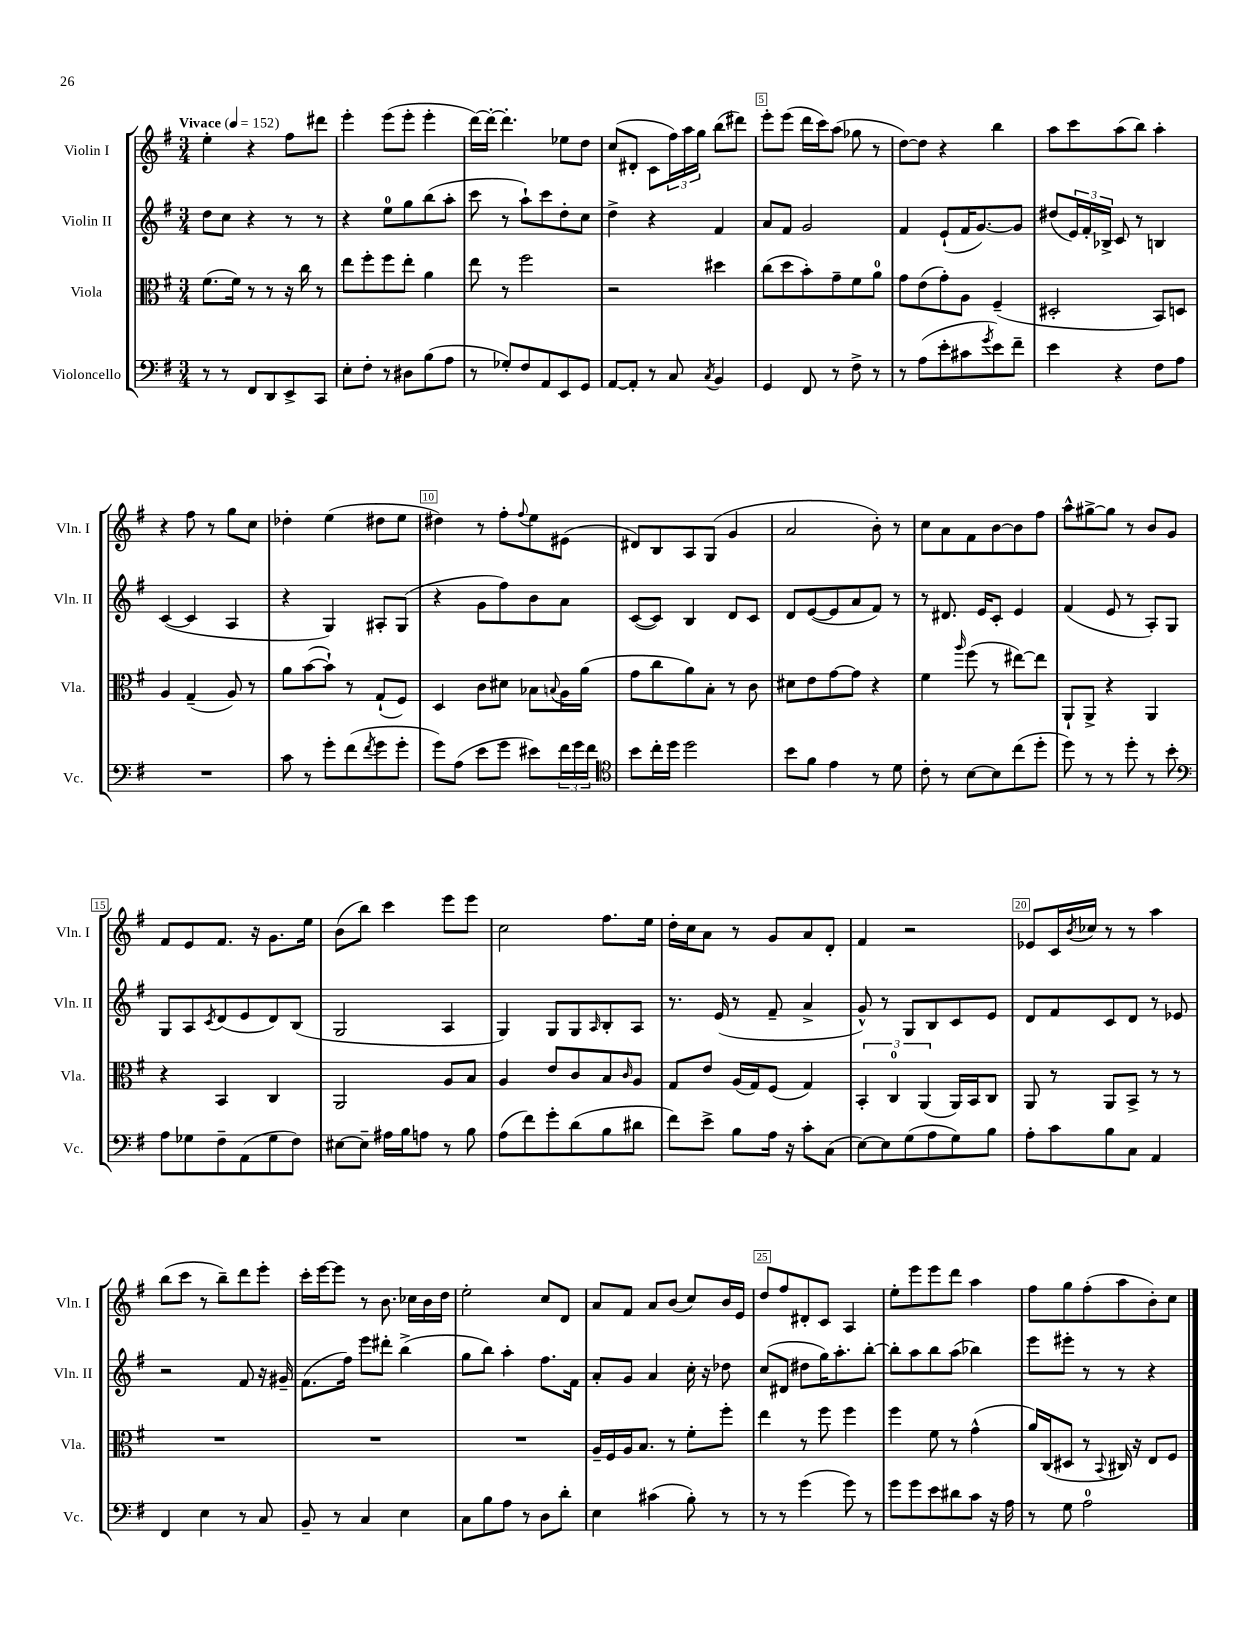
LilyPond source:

<<
\new StaffGroup <<
\new Staff = "s0" \with { instrumentName = "Violin I" shortInstrumentName = "Vln. I" } {
    \clef treble \key g \major \numericTimeSignature \time 3/4 \tempo "Vivace" 4 = 152
    e''4-. r4 fis''8 dis'''8 |
    e'''4-. e'''8( e'''8-. e'''4-. |
    d'''16~) d'''16~-. d'''4.-. ees''8 d''8 |
    c''8( dis'8-. c'8 \tuplet 3/2 { fis''16) a''16 g''16 } b''8( dis'''8) |
    e'''8-. e'''8( d'''16 c'''16) a''8( ges''8 r8 |
    d''8~) d''8 r4 b''4 |
    a''8 c'''8 a''8( b''8) a''4-. |
    r4 fis''8 r8 g''8 c''8 |
    des''4-. e''4( dis''8 e''8 |
    dis''4) r8 fis''8-. \appoggiatura { fis''8 } e''8 eis'8( |
    dis'8) b8 a8 g8( g'4 |
    a'2 b'8-.) r8 |
    c''8 a'8 fis'8 b'8~ b'8 fis''8 |
    a''8-^ gis''8~-> gis''8 r8 b'8 g'8 |
    fis'8 e'8 fis'8. r16 g'8. e''16 |
    b'8( b''8) c'''4 e'''8 e'''8 |
    c''2 fis''8. e''16 |
    d''16-. c''16 a'8 r8 g'8 a'8 d'8-. |
    fis'4 r2 |
    ees'8 c'16 \acciaccatura { b'8 } ces''16 r8 r8 a''4 |
    b''8( c'''8 r8 b''8--) d'''8 e'''8-. |
    c'''16-. e'''16~ e'''8 r8 b'8. ces''16 b'16 d''16 |
    e''2-. c''8 d'8 |
    a'8 fis'8 a'8 b'8( c''8) b'16 e'16 |
    d''8 fis''8 dis'8-. c'8 a4 |
    e''8-. e'''8 e'''8 d'''8 a''4 |
    fis''8 g''8 fis''8-.( a''8 b'8-.) c''8 \bar "|." |
}
\new Staff = "s1" \with { instrumentName = "Violin II" shortInstrumentName = "Vln. II" } {
    \clef treble \key g \major \numericTimeSignature \time 3/4
    d''8 c''8 r4 r8 r8 |
    r4 e''8-0 g''8 b''8( a''8-. |
    c'''8 r8 a''8-!) c'''8 d''8-. c''8 |
    d''4-> r4 fis'4 |
    a'8 fis'8 g'2 |
    fis'4 e'8-!( fis'16 g'8.~) g'8 |
    dis''8( \tuplet 3/2 { e'16) fis'16-. bes16-> } c'8 r8 b4 |
    c'4~( c'4 a4 |
    r4 g4) ais8-. g8( |
    r4 g'8 fis''8) b'8 a'8 |
    c'8~( c'8) b4 d'8 c'8 |
    d'8 e'8~( e'8 a'8 fis'8) r8 |
    r8 dis'8. e'16 c'8-. e'4 |
    fis'4( e'8 r8 a8-.) g8 |
    g8 a8 \acciaccatura { c'8 } d'8( e'8 d'8) b8( |
    g2 a4 |
    g4) g8 g8 \grace { a16 } b8-. a8 |
    r8. e'16( r8 fis'8-- a'4-> |
    g'8-^) r8 g8 b8 c'8 e'8 |
    d'8 fis'8 c'8 d'8 r8 ees'8 |
    r2 fis'8 r16 gis'16-- |
    fis'8.( fis''16) e'''8 dis'''8-. b''4->( |
    g''8 b''8) a''4-. fis''8. fis'16 |
    a'8-. g'8 a'4 c''16-. r16 des''8 |
    c''8( dis'8 dis''8 g''16) a''8.-. b''8~-. |
    b''8-. a''8 b''8 a''8( bes''4) |
    e'''8 eis'''8-. r8 r8 r4 \bar "|." |
}
\new Staff = "s2" \with { instrumentName = "Viola" shortInstrumentName = "Vla." } {
    \clef alto \key g \major \numericTimeSignature \time 3/4
    fis'8.( fis'16) r8 r8 r16 c''16 r8 |
    e''8 fis''8-. fis''8 e''8-. a'4 |
    e''8 r8 fis''2 |
    r2 dis''4 |
    c''8( d''8 b'8-.) g'8-- fis'8 a'8-0 |
    g'8 e'8( g'8-.) a8 fis4--( |
    dis2-. b,8) d8 |
    a4 g4--( a8) r8 |
    a'8 b'8~( b'8-!) r8 g8-!( fis8) |
    d4 c'8 dis'8 bes8 \appoggiatura { b8 } a16 a'16( |
    g'8 c''8 a'8) b8-. r8 c'8 |
    dis'8 e'8 g'8~ g'8 r4 |
    fis'4 \grace { a''16 } fis''8( r8 eis''8~) eis''8 |
    a,8-! a,8-> r4 a,4 |
    r4 b,4 c4 |
    a,2 a8 b8 |
    a4 e'8 c'8 b8 \grace { c'16 } a8 |
    g8 e'8 a16( g16) fis8( g4) |
    \tuplet 3/2 { b,4-. c4-0 a,4( } a,16) b,16 c8 |
    a,8 r8 a,8 b,8-> r8 r8 |
    R2. |
    R2. |
    R2. |
    a16-- fis16 a16 b8. r8 fis'8-. fis''8-. |
    e''4 r8 fis''8 fis''4 |
    fis''4 fis'8 r8 g'4-^( |
    a'16) c16( dis8 r8 \appoggiatura { b,8 } cis16) r16 e8 fis8 \bar "|." |
}
\new Staff = "s3" \with { instrumentName = "Violoncello" shortInstrumentName = "Vc." } {
    \clef bass \key g \major \numericTimeSignature \time 3/4
    r8 r8 fis,8 d,8 e,8-> c,8 |
    e8-. fis8-. r8 dis8 b8( a8 |
    r8 ges8-.) fis8 a,8 e,8 g,8 |
    a,8~ a,8-. r8 c8 \acciaccatura { c8 } b,4 |
    g,4 fis,8 r8 fis8-> r8 |
    r8 a8( e'8-. cis'8 \acciaccatura { g'8 } e'8) fis'8-- |
    e'4 r4 fis8 a8 |
    R2. |
    c'8 r8 g'8-. fis'8( \acciaccatura { fis'8 } g'8 g'8-. |
    g'8) a8( e'8 g'8 eis'8) \tuplet 3/2 { fis'16 g'16 fis'16 } |
    \clef tenor b'8 c''16-. d''16 d''2 |
    b'8 fis'8 e'4 r8 d'8 |
    c'8-. r8 b8~ b8 c''8( d''8-. |
    d''8) r8 r8 d''8-. r8 b'8-. |
    \clef bass a8 ges8 fis8-- a,8( ges8 fis8) |
    eis8~ eis8-- ais16 b16 a8 r8 b8 |
    a8( fis'8) g'8-. d'8( b8 dis'8 |
    fis'8) e'8-> b8 a16 r16 c'8-. c8( |
    e8~) e8 g8( a8 g8) b8 |
    a8-. c'8 b8 c8 a,4 |
    fis,4 e4 r8 c8 |
    b,8-- r8 c4 e4 |
    c8 b8 a8 r8 d8 d'8-. |
    e4 cis'4( b8-.) r8 |
    r8 r8 g'4( g'8) r8 |
    g'8 g'8 e'8 dis'8 c'8 r16 a16 |
    r8 g8 a2-0 \bar "|." |
}
>>
>>
\layout { \context { \Score \override BarNumber.break-visibility = ##(#f #t #t) barNumberVisibility = #(every-nth-bar-number-visible 5) \override BarNumber.stencil = #(make-stencil-boxer 0.1 0.3 ly:text-interface::print) } }
